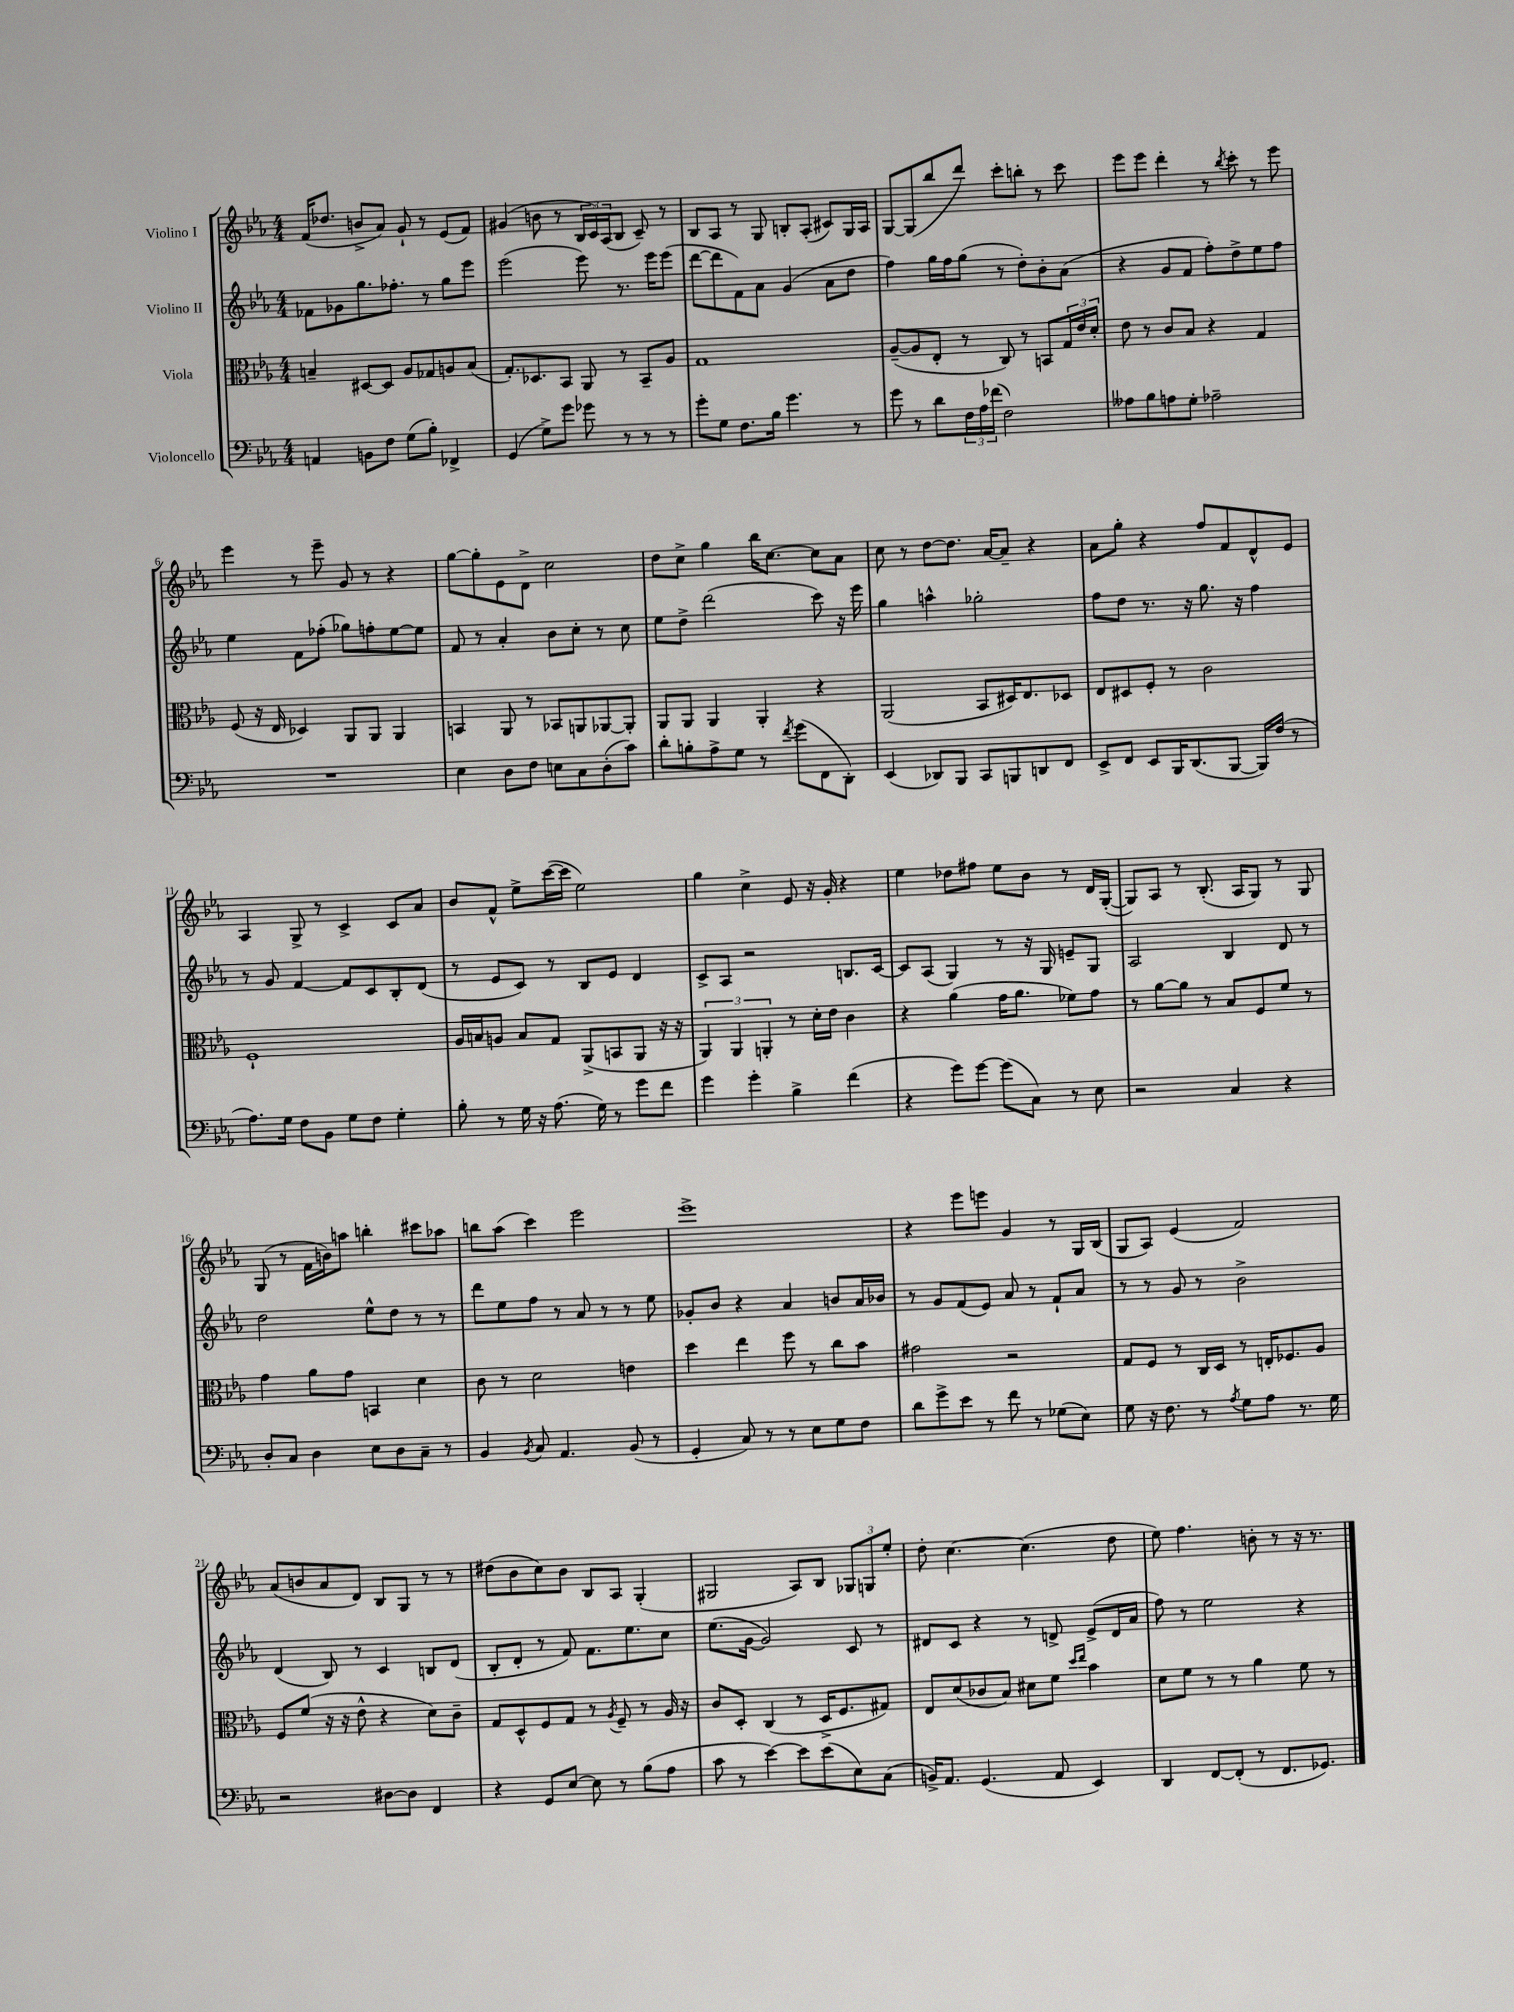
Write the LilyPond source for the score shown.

<<
\new StaffGroup <<
\new Staff = "s0" \with { instrumentName = "Violino I" } {
    \clef treble \key ees \major \numericTimeSignature \time 4/4
    f'16( des''8. b'8-> aes'8) g'8-! r8 ees'8( f'8) |
    gis'4( b'8 r8 \tuplet 3/2 { bes16 c'16) aes16( } bes8 c'8--) r8 |
    bes8 aes8 r8 g8 b8-. aes8-.( cis'8) g16 aes16 |
    g8~ g8( bes''8 d'''8) c'''8-. b''8-. r8 c'''8 |
    ees'''8 ees'''8 d'''4-. r8 \acciaccatura { bes''8 } c'''8-. r8 ees'''8 |
    ees'''4 r8 ees'''8-- g'8 r8 r4 |
    g''8~ g''8-. ees'8 d'8-> c''2 |
    d''8 c''8-> g''4 bes''16 c''8.~ c''8 aes'8 |
    c''8 r8 d''8~ d''8. aes'16~ aes'8-- r4 |
    aes'8 g''8-. r4 f''8 f'8 d'8-^ ees'8 |
    aes4 g8-> r8 c'4-> c'8 aes'8 |
    bes'8 f'8-^ ees''8-> c'''16~( c'''16 ees''2) |
    g''4 c''4-> ees'8 r16 g'16-. r4 |
    ees''4 des''8 fis''8 ees''8 bes'8 r8 d'16 g16~-.( |
    g8) aes8 r8 bes8.-.( aes16 g8) r8 g8 |
    g8( r8 f'16 b'16) a''8 b''4-. cis'''8 aes''8 |
    b''8 aes''8( c'''4) ees'''2 |
    ees'''1-> |
    r4 ees'''8 e'''8 g'4 r8 g16 bes16( |
    g8 aes8) ees'4( f'2) |
    aes'8( b'8 aes'8 d'8) bes8 g8 r8 r8 |
    dis''8( bes'8 c''8) bes'8 bes8 aes8 g4-.( |
    gis2 aes8) bes8 \tuplet 3/2 { ges8 g8 ees''8-. } |
    d''8-. c''4.~ c''4.( d''8 |
    ees''8) f''4. b'8-. r8 r16 r8. \bar "|." |
}
\new Staff = "s1" \with { instrumentName = "Violino II" } {
    \clef treble \key ees \major \numericTimeSignature \time 4/4
    fes'8 ges'8 g''8. fes''8.-. r8 g''8 ees'''8 |
    ees'''2( ees'''8) r8. ees'''16 ees'''8( |
    d'''8~ d'''8 f'8) aes'8 g'4( aes'8 d''8 |
    f''4) g''16 f''16 g''8( r8 d''8-.) bes'8-. aes'8( |
    r4 g'8 f'8 f''8-.) d''8-> ees''8 f''8 |
    ees''4 f'8 fes''8-.( ges''8) f''8-. ees''8~ ees''8 |
    f'8 r8 aes'4-. bes'8 c''8-. r8 c''8 |
    ees''8 d''8-> d'''2( c'''8) r16 ees'''16 |
    g''4 a''4-^ ges''2-. |
    f''8 d''8 r8. r16 g''8. r16 f''4 |
    r8 g'8 f'4~ f'8 c'8 bes8-. d'8( |
    r8 ees'8 c'8) r8 bes8 ees'8 d'4 |
    c'8-> aes8 r2 b8. c'16~ |
    c'8 aes8( g4) r8 r16 g16 e'8-- g8 |
    aes2 bes4 d'8 r8 |
    d''2 ees''8-^ d''8 r8 r8 |
    d'''8 ees''8 f''8 r8 aes'8 r8 r8 ees''8 |
    ges'8-. bes'8 r4 aes'4 b'8 aes'16 bes'16 |
    r8 g'8 f'8( ees'8) aes'8 r8 f'8-! aes'8 |
    r8 r8 g'8 r8 bes'2-> |
    d'4( bes8) r8 c'4 b8 d'8( |
    bes8-. d'8-. r8 f'8) f'8. ees''8. c''8 |
    ees''8.( g'16~ g'2) c'8 r8 |
    dis'8 c'8 r4 r8 d'8-> ees'8->( d'16 aes'16 |
    f''8) r8 ees''2 r4 \bar "|." |
}
\new Staff = "s2" \with { instrumentName = "Viola" } {
    \clef alto \key ees \major \numericTimeSignature \time 4/4
    b4-- dis8~ dis8 aes8 ges8 a8 b8( |
    g8.-.) des8. bes,8 aes,8 r8 bes,8-- aes8 |
    g1 |
    aes8~--( aes8 ees8-. r8 c8) r8 b,8 \tuplet 3/2 { g16 ees'16 d'16-. } |
    ees'8 r8 c'8 bes8 r4 g4 |
    f8( r16 ees16 des4) aes,8 aes,8 aes,4 |
    b,4 aes,8 r8 bes,8 a,8 aes,8~ aes,8-. |
    aes,8 aes,8 aes,4 aes,4-. r4 |
    aes,2( bes,8 dis16) ees8. des8 |
    ees8 dis8 f8-. r8 c'2 |
    f1-! |
    aes16 b16 a8 b8 g8 aes,8->( b,8 aes,8 r16 r16 |
    \tuplet 3/2 { aes,4) aes,4 a,4-. } r8 d'16-. ees'16 c'4 |
    r4 aes'4( g'16 aes'8. fes'8) g'8 |
    r8 aes'8~ aes'8 r8 bes8 f8 f'8 r8 |
    g'4 aes'8 g'8 b,4 d'4 |
    c'8 r8 d'2 e'4 |
    d''4 ees''4 f''8 r8 c''8 bes'8 |
    gis'2 r2 |
    g8 f8 r8 c16 d16 r8 e16-. fes8. aes8 |
    f8 f'8( r16 r16 ees'8-^ r4 d'8) c'8-- |
    g8 d8-^ f8 g8 r8 \acciaccatura { aes8 } f8-- r8 aes16 r16 |
    c'8 d8-. c4( r8 d16-> f8. gis8) |
    ees8 d'8( ces'8 bes8) dis'8 f'8 \grace { d''16 ees''16 } bes'4 |
    d'8 f'8 r8 r8 aes'4 f'8 r8 \bar "|." |
}
\new Staff = "s3" \with { instrumentName = "Violoncello" } {
    \clef bass \key ees \major \numericTimeSignature \time 4/4
    a,4 b,8 f8 g8( bes8-.) fes,4-> |
    g,4( g8->) g'8 ges'8 r8 r8 r8 |
    g'8-. g8 f8. bes16 g'4. r8 |
    g'8 r8 d'8 \tuplet 3/2 { f16 aes16 fes'16( } f2) |
    aeses8 bes8 a8 g8-. aes2-- |
    R1 |
    ees4 d8 f8 e8 c8 d8-.( c'8) |
    d'8-. b8-. aes8-> g8 r8 \acciaccatura { f'8 } g'8( f,8 d,8-.) |
    ees,4( des,8) bes,,8 c,8 b,,8 d,8 f,8 |
    ees,8-> f,8 ees,8 bes,,16 d,8.( bes,,8~ bes,,16) f16( r8 |
    aes8.) g16 f8 bes,8 g8 f8 g4-. |
    bes8-. r8 g16 r16 aes8.( g16) r8 g'8 f'8 |
    g'4 g'4-. bes4-> f'4( |
    r4 g'8) g'8~ g'8( c8) r8 ees8 |
    r2 c4 r4 |
    d8-. c8 d4 ees8 d8 c8-- r8 |
    bes,4 \acciaccatura { bes,8 } c8 aes,4. bes,8( r8 |
    g,4-. c8) r8 r8 ees8 g8 f8 |
    d'8 g'8-> ees'8 r8 f'8 r8 ges8( ees8) |
    g8 r16 f8. r8 \acciaccatura { aes8 } g8 aes8 r8. g16 |
    r2 dis8~ dis8 f,4 |
    r4 g,8 ees8~ ees8 r8 bes8( aes8 |
    c'8 r8 ees'4~) ees'8 ees'8( ees8) c8( |
    b,16->) aes,8. g,4.( aes,8 ees,4) |
    d,4 f,8~ f,8-.( r8 f,8. ges,8.) \bar "|." |
}
>>
>>
